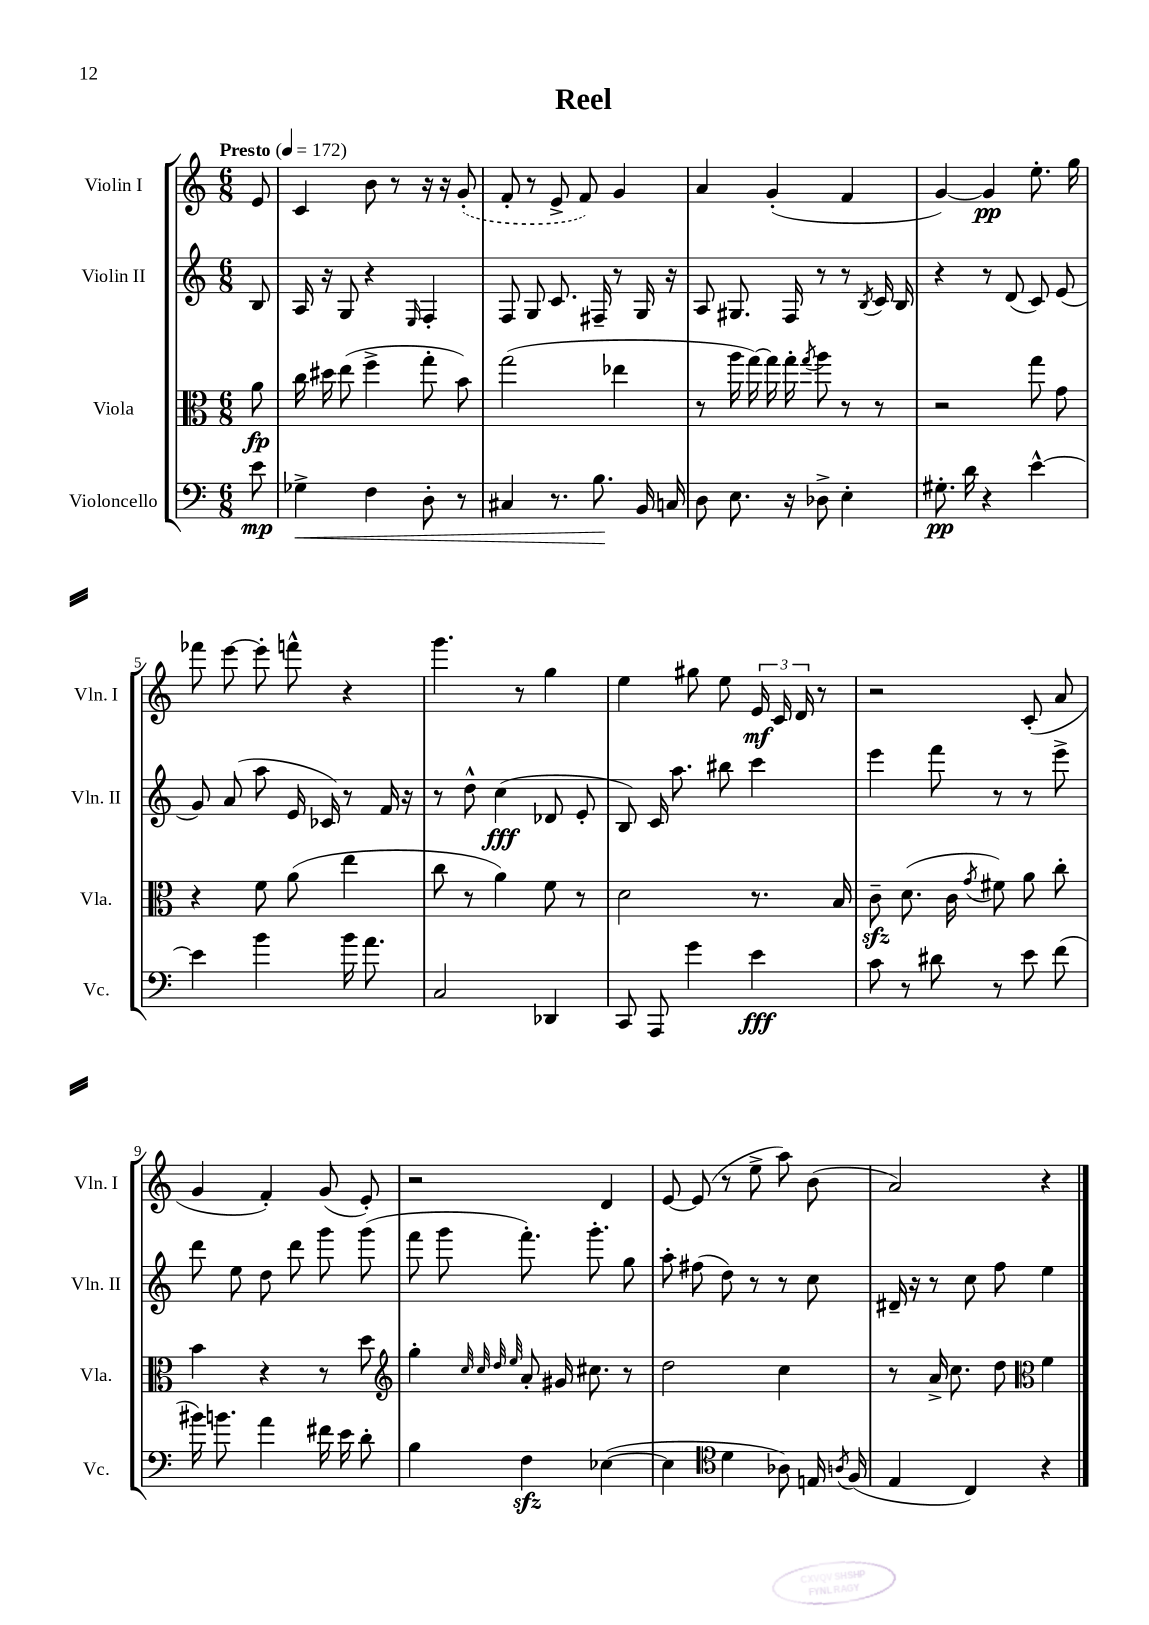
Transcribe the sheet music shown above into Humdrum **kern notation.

**kern	**kern	**kern	**kern
*staff4	*staff3	*staff2	*staff1
*clefF4	*clefC3	*clefG2	*clefG2
*k[]	*k[]	*k[]	*k[]
*M6/8	*M6/8	*M6/8	*M6/8
*MM172	*MM172	*MM172	*MM172
8e\	8a\	8B/	8e/
=	=	=	=
4G-^\	16cc\	16A/	4c/
.	16dd#\	16r	.
.	(8ee\	8G/	.
4F\	4ff^\	4r	8b\
.	.	.	8r
.	.	16qqE/	.
8D'\	8gg'\	4F'/	16r
.	.	.	16r
8r	8b\)	.	(8g'/
=	=	=	=
4C#/	(2gg\	8F/	8f'/
.	.	8G/	8r
8.r	.	8.c/	8e^/
.	.	.	8f/)
8.B\	.	16F#~/	.
.	4ee-\	8r	4g/
16BB/	.	16G/	.
16C/	.	16r	.
=	=	=	=
8D\	8r	8A/	4a/
8.E\	16aa\	8.G#/	.
.	[16gg\)	.	.
.	16gg\]	.	(4g'/
16r	16gg'\	16F/	.
.	8qgg/	.	.
8D-^\	8aa\	8r	.
4E'\	8r	8r	4f/
.	.	8qB/	.
.	8r	16c/	.
.	.	16B/	.
=	=	=	=
8.G#'\	2r	4r	[4g/)
16d\	.	.	.
4r	.	8r	4g/]
.	.	(8d/	.
[4e^^\	8gg\	8c/)	8.ee'\
.	8g\	(8e/	.
.	.	.	16gg\
=	=	=	=
4e\]	4r	8g/)	8fff-\
.	.	(8a/	[8eee\
4b\	8f\	8aa\	8eee'\]
.	(8a\	16e/	8fff^^\
.	.	16c-/)	.
16b\	4ee\	8r	4r
8.a\	.	.	.
.	.	16f/	.
.	.	16r	.
=	=	=	=
2C/	8cc\	8r	4.ggg\
.	8r	8dd^^\	.
.	4a\)	(4cc\	.
.	.	.	8r
4DD-/	8f\	8d-/	4gg\
.	8r	8e'/	.
=	=	=	=
8CC/	2d\	8B/)	4ee\
8AAA/	.	16c/	.
.	.	8.aa\	.
4g\	.	.	8gg#\
.	.	8bb#\	8ee\
4e\	8.r	4ccc\	24e/
.	.	.	24c/
.	.	.	24d/
.	.	.	8r
.	16B/	.	.
=	=	=	=
8c\	8c~\	4eee\	2r
8r	(8.d\	.	.
8d#\	.	8fff\	.
.	16c\	.	.
.	8qg/	.	.
8r	8f#\)	8r	.
8e\	8a\	8r	(8c'/
(8f\	8cc'\	8eee^\	8a/
=	=	=	=
16b#\)	4b\	8ddd\	4g/
8.b\	.	.	.
.	.	8ee\	.
4a\	4r	8dd\	4f'/)
.	.	8ddd\	.
16f#\	8r	8ggg\	(8g/
16e\	.	.	.
8d'\	8dd\	(8ggg\	8e'/)
=	=	=	=
*	*clefG2	*	*
4B\	4gg'\	8fff\	2r
.	.	8ggg\	.
.	32qqcc/	.	.
.	32qqcc/	.	.
.	32qqdd/	.	.
.	32qqee/	.	.
4F\	8a'/	8.fff'\)	.
.	16g#/	.	.
.	8.cc#\	8.ggg'\	.
([4E-\	.	.	4d/
.	8r	8gg\	.
=	=	=	=
4E-\]	2dd\	8aa'\	[8e/
.	.	(8ff#\	(8e/]
*clefC4	*	*	*
4d\	.	8dd\)	8r
.	.	8r	8ee^\
8A-\)	4cc\	8r	8aa\)
16E/	.	8cc\	(8b\
8qA/	.	.	.
(16F/	.	.	.
=	=	=	=
4E/	8r	16d#~/	2a/)
.	.	16r	.
.	16a^/	8r	.
.	8.cc\	.	.
4C/)	.	8cc\	.
.	8dd\	8ff\	.
*	*clefC3	*	*
4r	4f\	4ee\	4r
==	==	==	==
*-	*-	*-	*-
